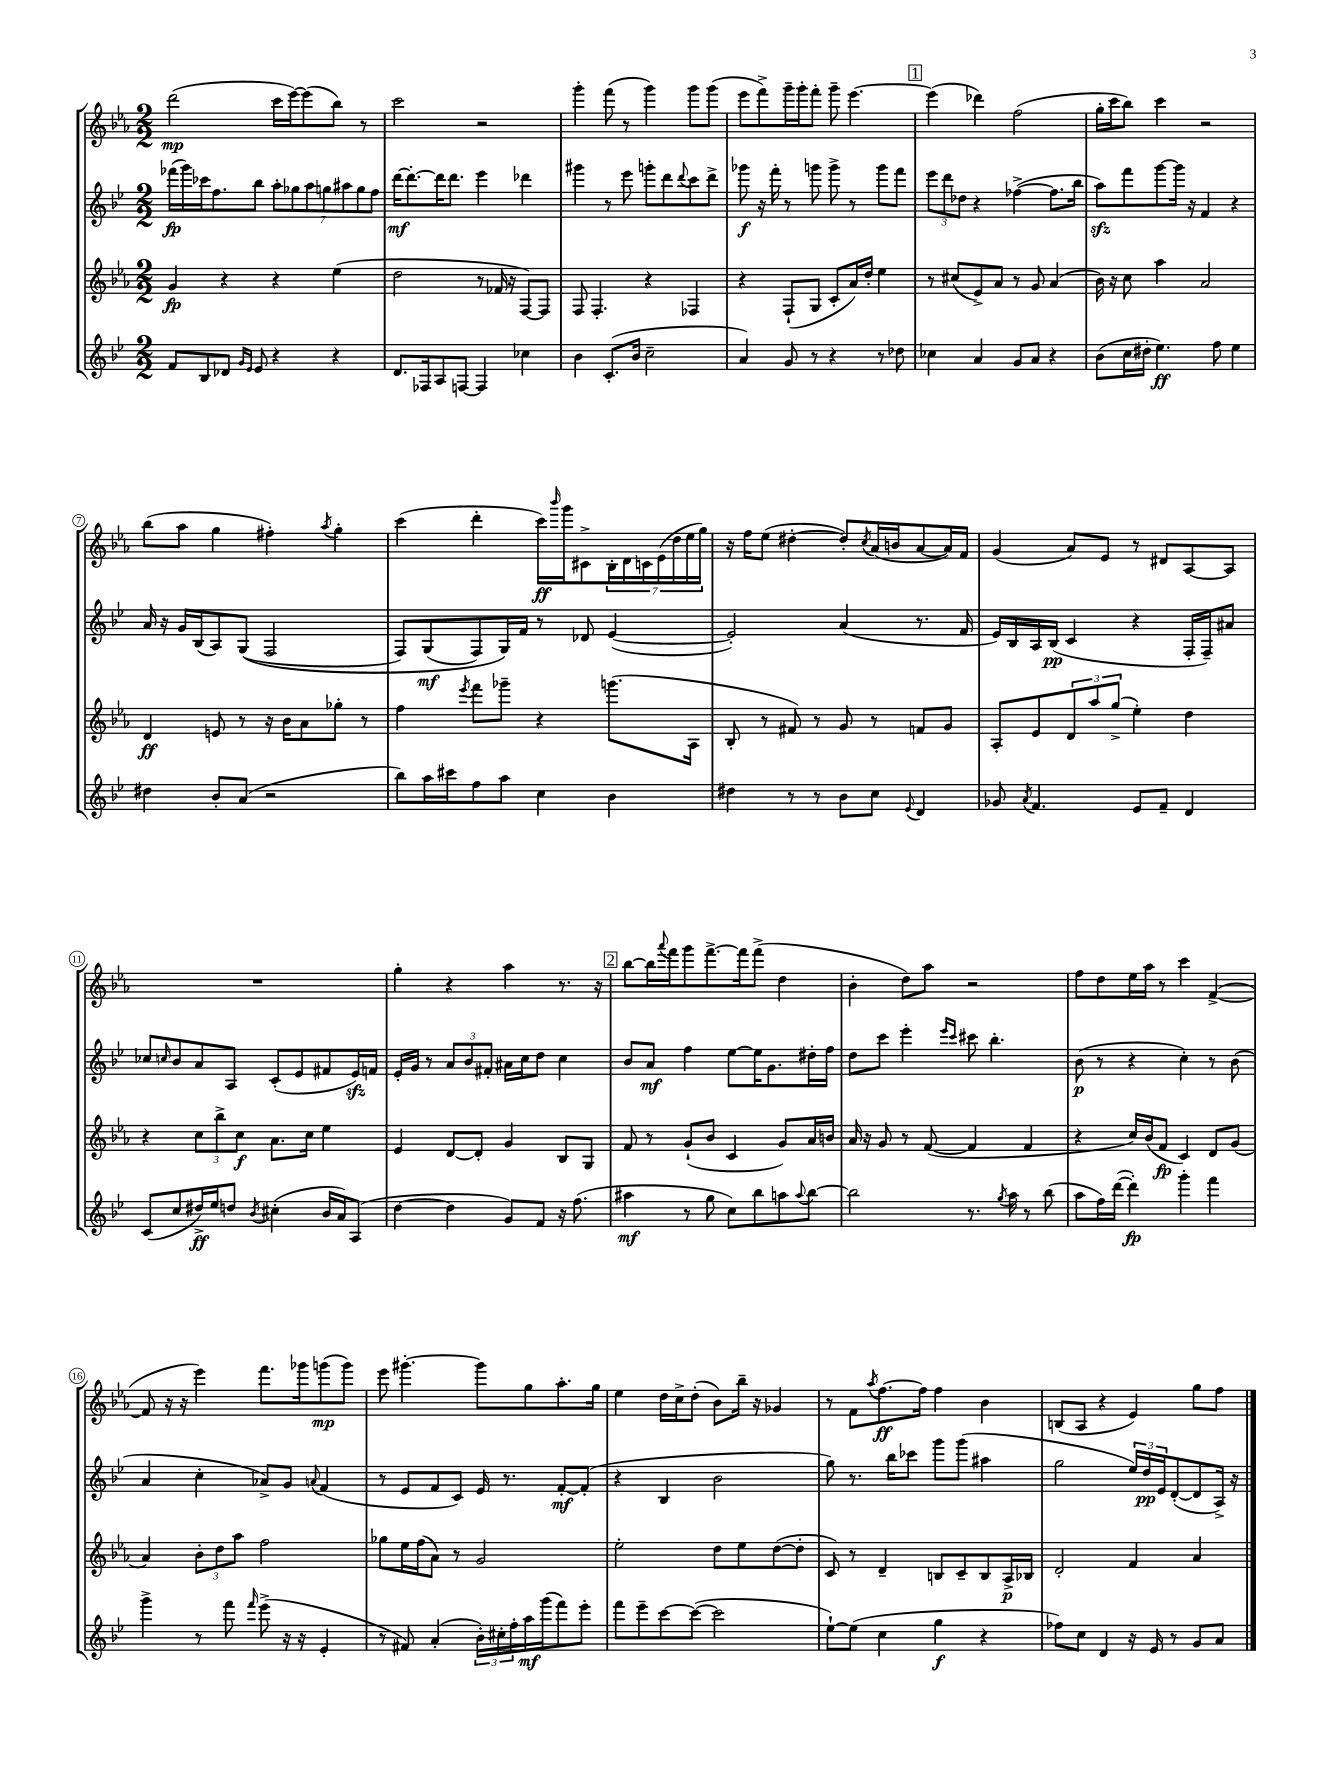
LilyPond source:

<<
\new StaffGroup <<
\new Staff = "s0" {
    \clef treble \key ees \major \numericTimeSignature \time 2/2
    d'''2\mp( c'''16 ees'''16~) ees'''8( bes''8) r8 |
    c'''2 r2 |
    g'''4-. f'''8( r8 g'''4) g'''8 g'''8( |
    ees'''8 f'''8->) g'''16-- g'''16-. f'''8-. g'''8-- ees'''4.~ |
    \mark \markup { \box "1" } ees'''4( des'''4) f''2( |
    g''16-. c'''16 bes''8) c'''4 r2 |
    bes''8( aes''8 g''4 fis''4-.) \acciaccatura { aes''8 } g''4-. |
    c'''4( d'''4-. c'''16\ff) \grace { bes'''16 } g'''16 cis'8-> \tuplet 7/4 { bes16-. d'16 c'16 ees'16( d''16 ees''16 g''16) } |
    r16 f''16 ees''8( dis''4~-. dis''8-.) \acciaccatura { c''8 } aes'16( b'16 aes'8~ aes'16) f'16 |
    g'4( aes'8) ees'8 r8 dis'8 aes8~ aes8 |
    R1 |
    g''4-. r4 aes''4 r8. r16 |
    \mark \markup { \box "2" } bes''8~ bes''16 \appoggiatura { aes'''8 } f'''16 g'''8 f'''8.~-> f'''16 f'''8->( d''4 |
    bes'4-. d''8) aes''8 r2 |
    f''8 d''8 ees''16 aes''16 r8 c'''4 f'4~->( |
    f'8 r16 r16 ees'''4) f'''8. ges'''16 g'''8\mp( g'''8) |
    ees'''8 gis'''4.~-. gis'''8 g''8 aes''8.-. g''16 |
    ees''4 d''16 c''16-> d''8-.( bes'8) bes''16-- r16 ges'4 |
    r8 f'8 \acciaccatura { aes''8 } f''8.~\ff f''16 f''4 bes'4 |
    b8( aes8 r4 ees'4) g''8 f''8 \bar "|." |
}
\new Staff = "s1" {
    \clef treble \key bes \major \numericTimeSignature \time 2/2
    fes'''16\fp( g'''16) ces'''16 f''8. bes''8 \tuplet 7/4 { a''8-. ges''8 a''8 g''8 ais''8 g''8 f''8 } |
    d'''16~\mf d'''8.~-. d'''16 d'''8. ees'''4 des'''4 |
    gis'''4 r8 ees'''8 g'''8-. d'''8 \appoggiatura { d'''8 } c'''8 d'''8-> |
    ges'''8\f r16 f'''16-. r8 g'''8 g'''8-> r8 g'''8 f'''8 |
    \mark \markup { \box "1" } \tuplet 3/2 { ees'''8 d'''8 des''8 } r4 fes''4~->( fes''8. bes''16 |
    a''8\sfz) f'''8 g'''8~ g'''16 r16 f'4 r4 |
    a'16 r16 g'16 bes16( a8) g8(\( f2 |
    f8) g8\mf( f8) g16\) f'16 r8 des'8 ees'4~( |
    ees'2-.) a'4( r8. f'16 |
    ees'16) bes16 a16 bes16\pp( c'4 r4 f16-. f16--) ais'8 |
    ces''8 \grace { c''16 } bes'8 a'8 a8 c'8-.( ees'8 fis'8 ees'16\sfz) f'16 |
    ees'16-. g'16 r8 \tuplet 3/2 { a'8 bes'8 fis'8-. } ais'16 c''16 d''8 c''4 |
    \mark \markup { \box "2" } bes'8 a'8\mf f''4 ees''8~ ees''16 g'8. dis''16-. f''16 |
    d''8 c'''8 ees'''4-. \grace { ees'''16 c'''16 } cis'''8 bes''4.-. |
    bes'8\p( r8 r4 c''4-.) r8 bes'8( |
    a'4 c''4-. aes'8->) g'8 \appoggiatura { a'8 } f'4( |
    r8 ees'8 f'8 c'8) ees'16 r8. f'8~-.\mf f'8-.( |
    r4 bes4 bes'2 |
    g''8) r8. bes''16 ces'''8 g'''8 g'''8( ais''4 |
    g''2 \tuplet 3/2 { ees''16) d''16\pp ees'16 } d'8~-.( d'8 a16->) r16 \bar "|." |
}
\new Staff = "s2" {
    \clef treble \key ees \major \numericTimeSignature \time 2/2
    g'4\fp r4 r4 ees''4( |
    d''2 r8 fes'16 r16 f8~) f8 |
    f8 f4.-. r4 fes4 |
    r4 f8-!( g8 c'8-. aes'16) d''16-. ees''4 |
    \mark \markup { \box "1" } r8 cis''8( ees'8->) aes'8 r8 g'8 aes'4( |
    bes'16) r16 c''8 aes''4 aes'2 |
    d'4\ff e'8 r8 r16 bes'16 aes'8 ges''8-. r8 |
    f''4 \acciaccatura { ees'''8 } f'''8 ges'''8-- r4 g'''8.( aes16 |
    bes8-. r8 fis'8) r8 g'8 r8 f'8 g'8 |
    aes8-. ees'8 \tuplet 3/2 { d'8 aes''8 g''8->( } ees''4-.) d''4 |
    r4 \tuplet 3/2 { c''8 bes''8-> c''8\f } aes'8. c''16 ees''4 |
    ees'4 d'8~ d'8-. g'4 bes8 g8 |
    \mark \markup { \box "2" } f'8 r8 g'8-!( bes'8 c'4 g'8) aes'16 b'16 |
    aes'16 r16 g'8 r8 f'8~( f'4 f'4 |
    r4 c''16) bes'16( f'8\fp c'4) d'8 g'8( |
    aes'4) \tuplet 3/2 { bes'8-. d''8 aes''8 } f''2 |
    ges''8 ees''16 f''16( aes'8) r8 g'2 |
    ees''2-. d''8 ees''8 d''8~( d''8-. |
    c'8) r8 d'4-- b8 c'8-- b8 aes16->\p bes16 |
    d'2-. f'4 aes'4 \bar "|." |
}
\new Staff = "s3" {
    \clef treble \key bes \major \numericTimeSignature \time 2/2
    f'8 bes8 des'8 \grace { g'16 ees'16 } ees'8 r4 r4 |
    d'8. fes16 a8 f8~ f4 ces''4 |
    bes'4 c'8.-.( bes'16 c''2-- |
    a'4) g'8 r8 r4 r8 des''8 |
    \mark \markup { \box "1" } ces''4 a'4 g'8 a'8 r4 |
    bes'8( c''16 dis''16-. ees''4.\ff) f''8 ees''4 |
    dis''4 bes'8-. a'8( r2 |
    bes''8) a''16 cis'''16 f''8 a''8 c''4 bes'4 |
    dis''4 r8 r8 bes'8 c''8 \appoggiatura { ees'8 } d'4 |
    ges'8 \acciaccatura { a'8 } f'4. ees'8 f'8-- d'4 |
    c'8( c''8 dis''16->\ff) ees''16 d''8 \acciaccatura { bes'8 } cis''4-.( bes'16 a'16) a8( |
    d''4~ d''4 g'8) f'8 r16 f''8.( |
    \mark \markup { \box "2" } ais''4\mf r8 g''8 c''8) bes''8 a''8 \appoggiatura { a''8 } bes''8~ |
    bes''2 r8. \acciaccatura { g''8 } a''16 r8 bes''8( |
    a''8 f''16) d'''16~( d'''4-.\fp) g'''4-. f'''4 |
    g'''4-> r8 f'''8 \grace { f'''16 } ees'''8->( r16 r16 ees'4-. |
    r8 fis'8) a'4-.( \tuplet 3/2 { bes'16-.) cis''16-. f''16-. } a''16\mf g'''16( f'''8) ees'''8-. |
    f'''8 ees'''8-- c'''8~ c'''8~( c'''2 |
    ees''8~-!) ees''8( c''4 g''4\f r4 |
    fes''8) c''8 d'4 r16 ees'16 r8 g'8 a'8 \bar "|." |
}
>>
>>
\layout { \context { \Score \override BarNumber.stencil = #(make-stencil-circler 0.1 0.3 ly:text-interface::print) } }
